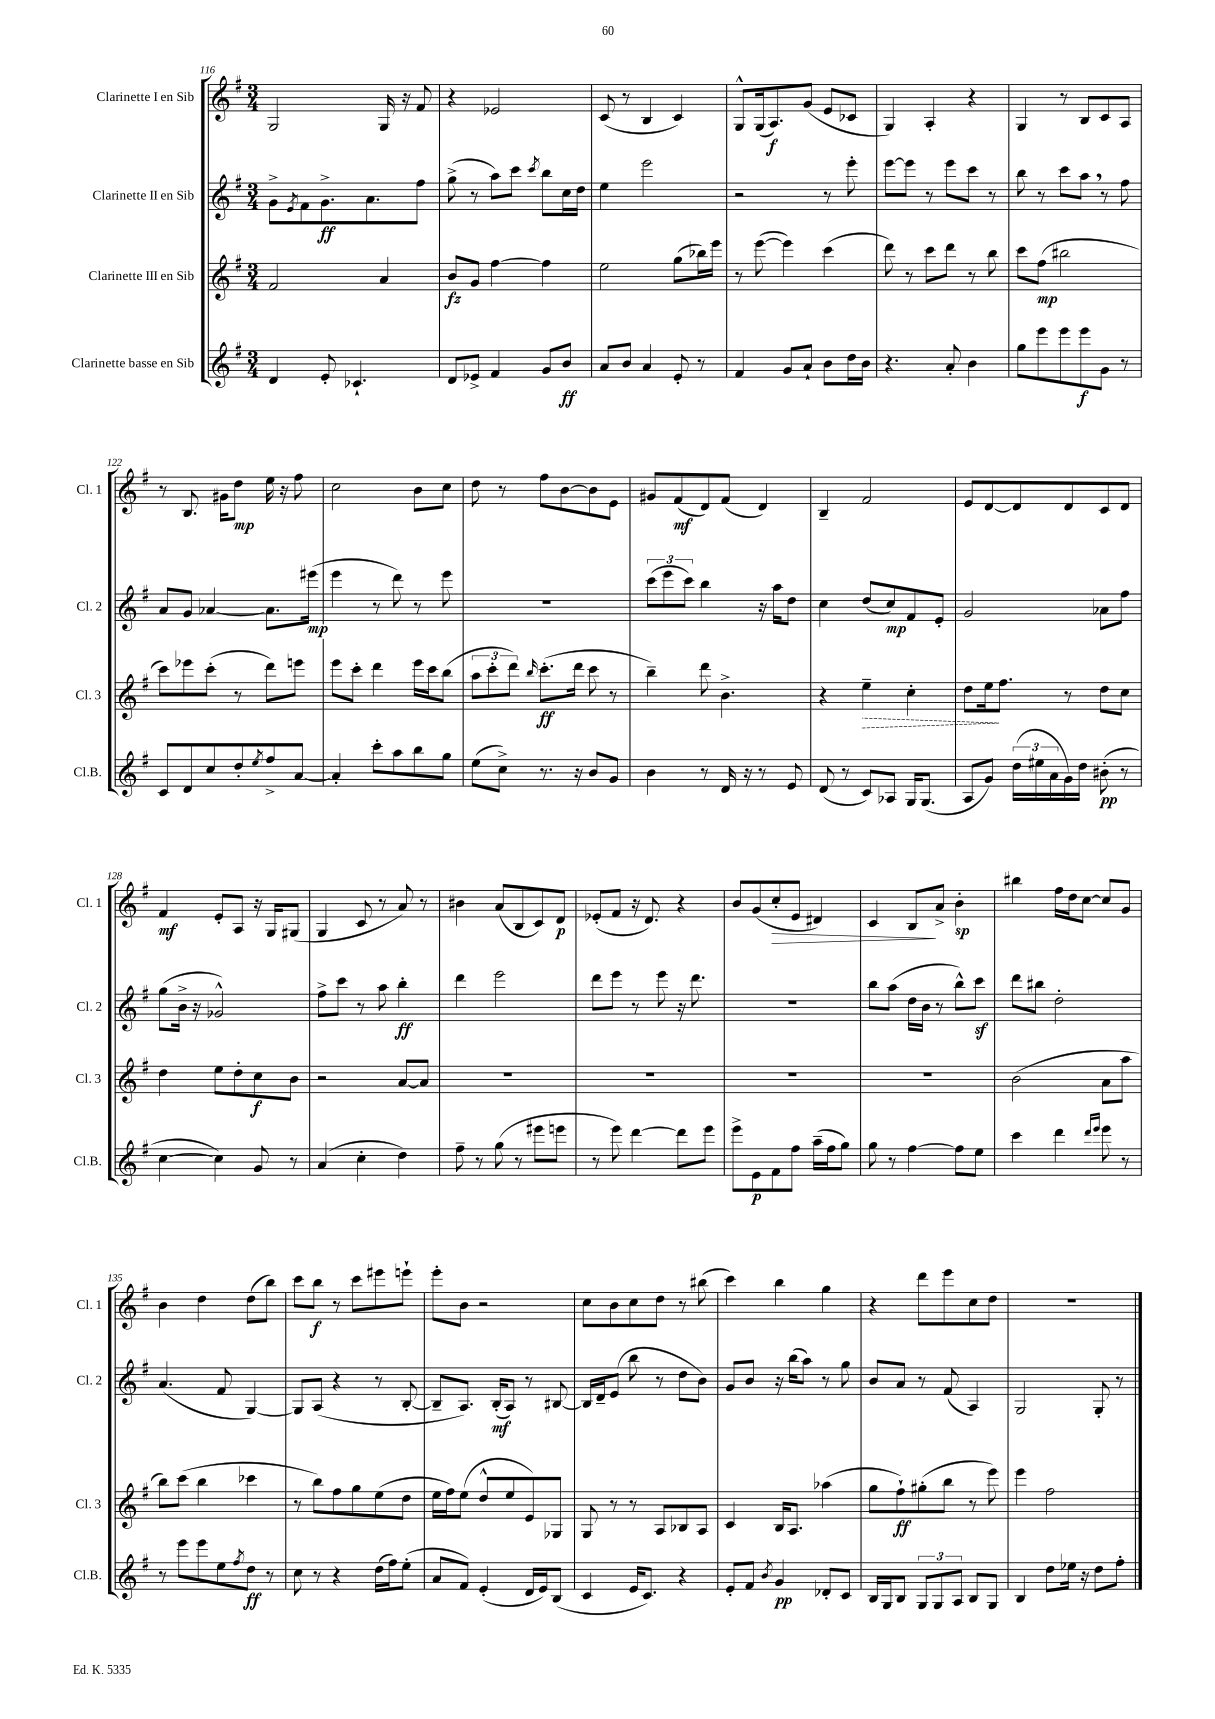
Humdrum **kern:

**kern	**kern	**kern	**kern
*staff4	*staff3	*staff2	*staff1
*clefG2	*clefG2	*clefG2	*clefG2
*k[f#]	*k[f#]	*k[f#]	*k[f#]
*M3/4	*M3/4	*M3/4	*M3/4
4d	2f#	8g^	2G
.	.	8qe	.
.	.	8f#	.
8e'	.	8.g^	.
4.c-`	.	.	.
.	.	8.a	.
.	4a	.	16G
.	.	.	16r
.	.	8ff#	8f#
=	=	=	=
8d	8b	(8gg^	4r
8e-^	8g	8r	.
4f#	[4ff#	8aa)	2e-
.	.	8ccc	.
.	.	8qccc	.
8g	4ff#]	8bb	.
8b	.	16cc	.
.	.	16dd	.
=	=	=	=
8a	2ee	4ee	(8c
8b	.	.	8r
4a	.	2eee	4B
8e'	(8gg	.	4c)
8r	16bb-)	.	.
.	16eee	.	.
=	=	=	=
4f#	8r	2r	8G^^
.	([8eee	.	(16G
.	.	.	8.A)
8g	4eee])	.	.
8a`	.	.	(8g
8b	(4ccc	8r	8e
16dd	.	8eee'	8c-
16b	.	.	.
=	=	=	=
4.r	8ddd)	[8eee	4G)
.	8r	8eee]	.
.	8ccc	8r	4A'
8a'	8ddd	8eee	.
4b	8r	8ccc	4r
.	8bb	8r	.
=	=	=	=
8gg	8ccc	8bb	4G
8eee	(8ff#	8r	.
8eee	2bb#	8ccc	8r
8eee	.	8aa	8B
8g	.	8r	8c
8r	.	8ff#	8A
=	=	=	=
8c	8ccc)	8a	8r
8d	8eee-	8g	8.B
8cc	(8ccc'	[4a-	.
.	.	.	16g#
8dd'	8r	.	8dd
8qee	.	.	.
8ff#^	8ddd)	8.a-]	16ee
.	.	.	16r
[8a	8eee	.	8ff#
.	.	(16eee#	.
=	=	=	=
4a']	8eee	4eee	2cc
.	8ccc'	.	.
8ccc'	4ddd	8r	.
8aa	.	8ddd)	.
8bb	16eee	8r	8b
.	16ccc	.	.
8gg	(8bb	8eee	8cc
=	=	=	=
(8ee	12aa	2.r	8dd
.	12ccc'	.	.
8cc^)	.	.	8r
.	12ddd)	.	.
.	16qqbb	.	.
8.r	(8.ccc'	.	8ff#
.	.	.	[8b
16r	16ddd	.	.
8b	8ccc	.	8b]
8g	8r	.	8e
=	=	=	=
4b	4bb~)	(12ccc	8g#
.	.	12eee	.
.	.	.	(8f#
.	.	12ccc)	.
8r	8ddd	4bb	8d)
16d	4.b^	.	(8f#
16r	.	.	.
8r	.	16r	4d)
.	.	16aa	.
8e	.	8dd	.
=	=	=	=
(8d	4r	4cc	4B~
8r	.	.	.
8c)	4ee~	(8dd	2f#
8A-	.	8cc)	.
16G	4cc'	8f#	.
(8.G	.	.	.
.	.	8e'	.
=	=	=	=
8A	8dd	2g	8e
8g)	16ee	.	[8d
.	8.ff#	.	.
(24dd	.	.	8d]
24ee#	.	.	.
24a	.	.	.
16g)	8r	.	8d
16dd	.	.	.
(8b#'	8dd	8a-	8c
8r	8cc	8ff#	8d
=	=	=	=
[4cc	4dd	(8gg	4f#
.	.	16b^	.
.	.	16r	.
4cc])	8ee	2g-^^)	8e'
.	8dd'	.	8A
8g	8cc	.	16r
.	.	.	16G
8r	8b	.	(8G#
=	=	=	=
(4a	2r	8ff#^	4G
.	.	8ccc	.
4cc'	.	8r	8c
.	.	8aa	8r
4dd)	[8a	4bb'	8a)
.	8a]	.	8r
=	=	=	=
8ff#~	2.r	4ddd	4b#
8r	.	.	.
(8gg	.	2eee	(8a
8r	.	.	8B
8eee#	.	.	8c)
8eee	.	.	8d
=	=	=	=
8r	2.r	8ddd	(8e-'
8eee)	.	8eee	8f#
[4ddd	.	8r	16r
.	.	.	8.d)
.	.	8eee	.
8ddd]	.	16r	4r
.	.	8.ddd	.
8eee	.	.	.
=	=	=	=
8eee^	2.r	2.r	8b
8e	.	.	(8g
8f#	.	.	8cc'
8ff#	.	.	8e
(16aa~	.	.	4d#)
16ff#	.	.	.
8gg)	.	.	.
=	=	=	=
8gg	2.r	8bb	4c
8r	.	(8aa	.
[4ff#	.	16dd	8B
.	.	16b	.
.	.	8r	8a^
8ff#]	.	8bb^^)	4b'
8ee	.	8ccc	.
=	=	=	=
4ccc	(2b	8ddd	4bb#
.	.	8bb#	.
4ddd	.	2dd'	16ff#
.	.	.	16dd
.	.	.	[8cc
16qqddd	.	.	.
16qqeee	.	.	.
8eee	8a	.	8cc]
8r	8aa	.	8g
=	=	=	=
8r	8bb)	(4.a	4b
8eee	(8ccc	.	.
8eee	4bb	.	4dd
8ee	.	8f#	.
8qff#	.	.	.
8dd	4ccc-	[4G)	(8dd
8r	.	.	8bb)
=	=	=	=
8cc	8r	8G]	8ccc
8r	8bb)	(8A	8bb
4r	8ff#	4r	8r
.	8gg	.	8ccc
(16dd	(8ee	8r	8eee#
16ff#)	.	.	.
(8ee'	8dd	[8B'	8eee`
=	=	=	=
8a	16ee	8B~]	8eee'
.	16ff#)	.	.
8f#)	(8ee	8.A)	8b
(4e'	8dd^^	.	2r
.	.	(16B'	.
.	8ee	8A)	.
16d	8e)	8r	.
16e)	.	.	.
(8B	8G-	[8B#	.
=	=	=	=
4c	8G	16B#]	8cc
.	.	16d~	.
.	8r	(8e	8b
16e	8r	8bb	8cc
8.c)	.	.	.
.	8A	8r	8dd
4r	8B-	8dd	8r
.	8A	8b)	(8bb#
=	=	=	=
8e'	4c	8g	4ccc)
8f#	.	8b	.
8qb	.	.	.
4g	16B	16r	4bb
.	8.A	(16bb	.
.	.	8aa)	.
8d-'	(4aa-	8r	4gg
8c	.	8gg	.
=	=	=	=
16B	8gg	8b	4r
16G	.	.	.
8B	8ff#`)	8a	.
12G	(8gg#'	8r	8ddd
12G	.	.	.
.	8bb	(8f#	8eee
12A	.	.	.
8B	8r	4A)	8cc
8G	8eee)	.	8dd
=	=	=	=
4B	4eee	2G	2.r
8dd	2ff#	.	.
16ee-	.	.	.
16r	.	.	.
8dd	.	8G'	.
8ff#'	.	8r	.
==	==	==	==
*-	*-	*-	*-
